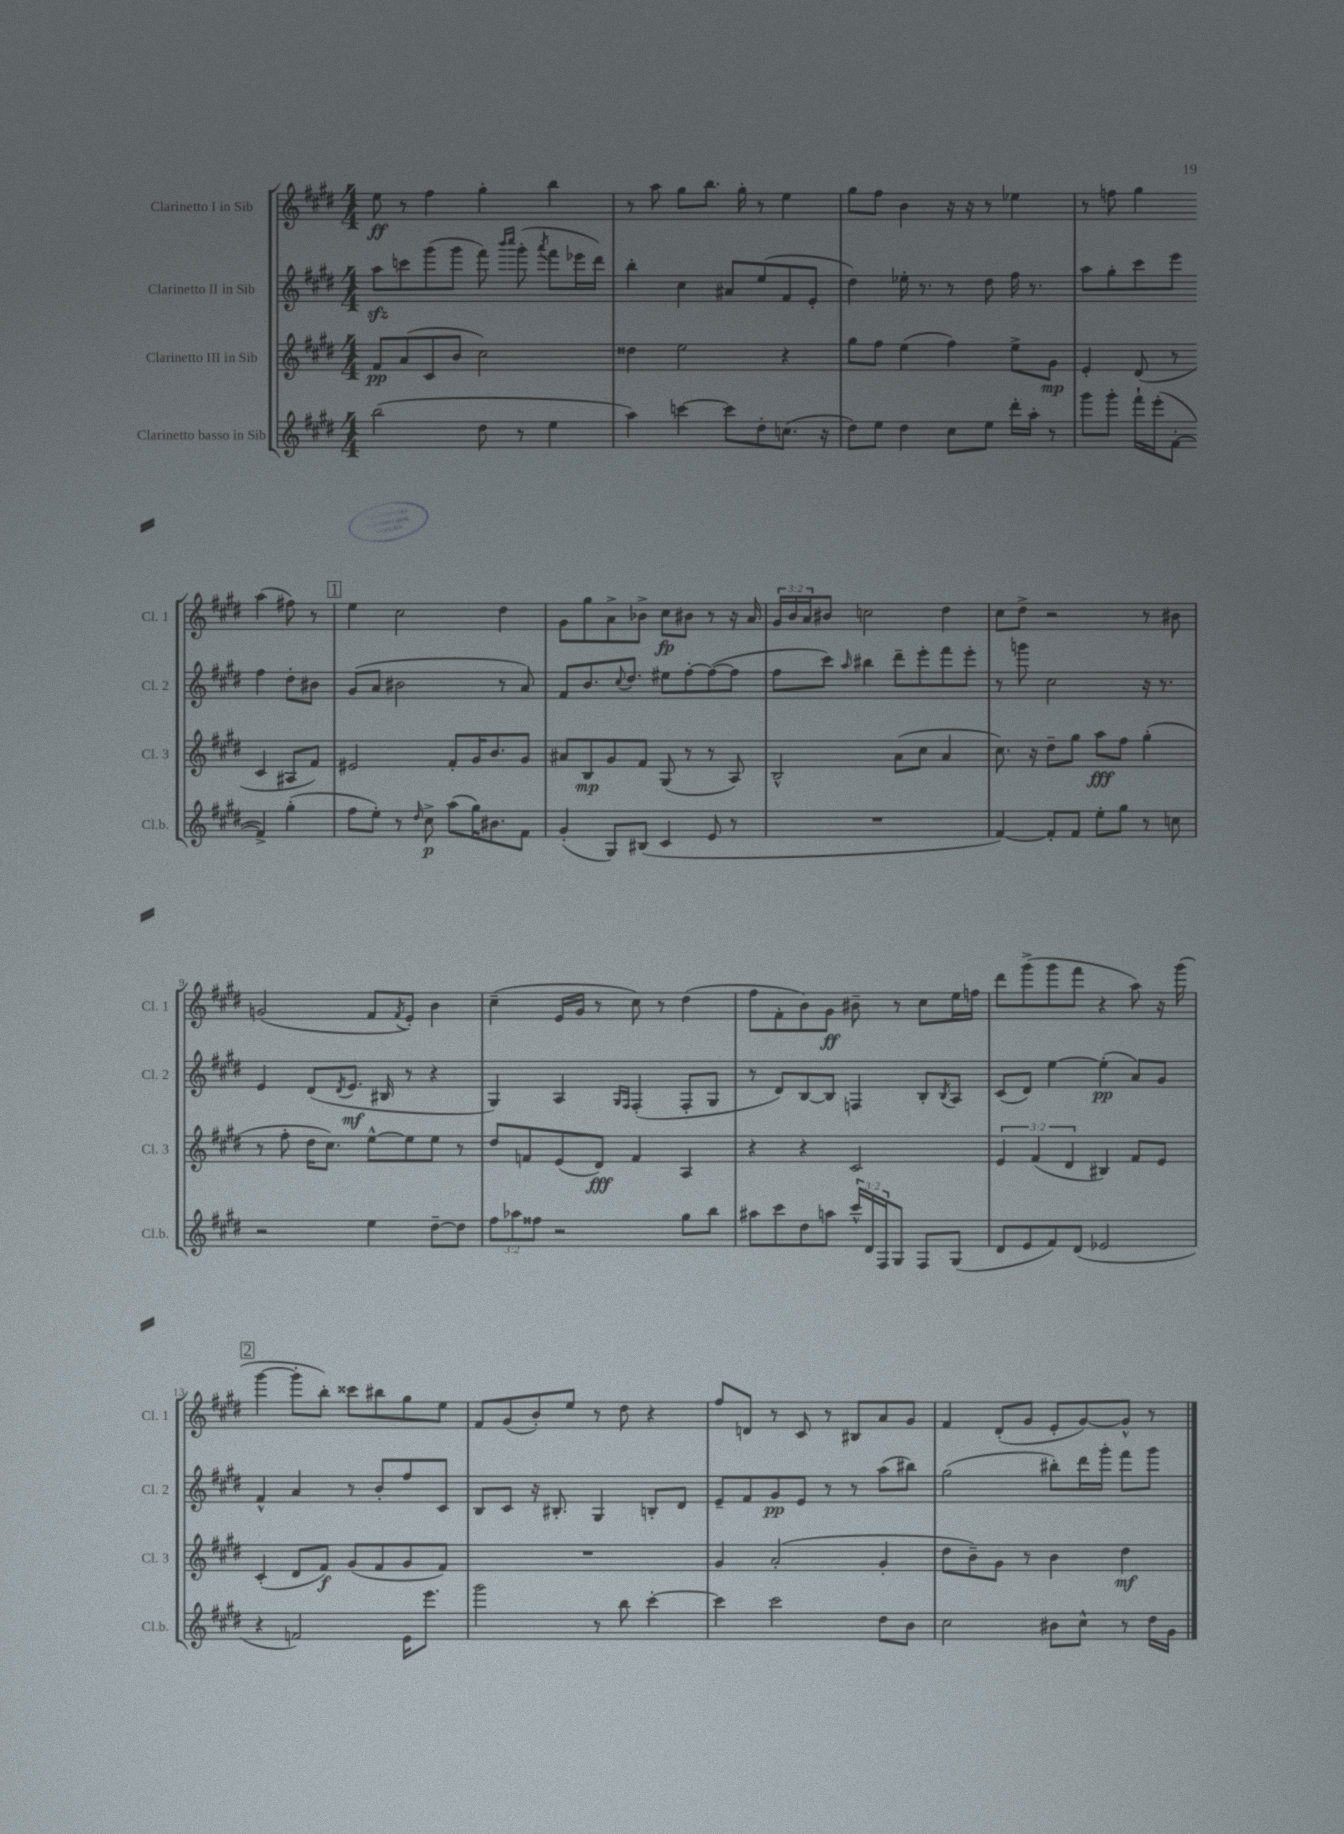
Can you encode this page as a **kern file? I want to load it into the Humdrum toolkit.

**kern	**kern	**kern	**kern
*staff4	*staff3	*staff2	*staff1
*clefG2	*clefG2	*clefG2	*clefG2
*k[f#c#g#d#]	*k[f#c#g#d#]	*k[f#c#g#d#]	*k[f#c#g#d#]
*M4/4	*M4/4	*M4/4	*M4/4
(2bb\	8f#/L	8aa\L	8ee\
.	(8a/	8ccc\	8r
.	8c#/	(8ggg#\	4ff#\
.	8b/J	8ggg#\J	.
8dd#\	2cc#\)	8fff#\)	4gg#'\
.	.	16qqbbb/LL	.
.	.	16qqcccc#/JJ	.
8r	.	(8ggg#'\	.
.	.	8qaaa/	.
4ee\	.	8fff#\L	4bb\
.	.	16eee-\L	.
.	.	16ddd#\JJ)	.
=	=	=	=
4aa\)	4dd##\	4bb'\	8r
.	.	.	8aa\
[4ccc\	2ee\	4cc#\	8gg#\L
.	.	.	8.bb\J
8ccc\]L	.	8a#/L	.
.	.	.	16gg#'\
8dd#'\	.	(8ee/	8r
(8.cc\J	4r	8f#/	4ee\
.	.	8e'/J	.
16r	.	.	.
=	=	=	=
8dd#\L)	8gg#\L	4dd#\)	8gg#\L
8ee\J	8ff#\J	.	8ff#\J
4dd#\	(4ee\	16ee-'\	4b\
.	.	8.r	.
8cc#\L	4ff#\)	8r	16r
.	.	.	16r
8ee\J	.	8dd#\	8r
16ddd#'\LL	8ee^\L	16ff#\	4ee-\
16aa'\JJ	.	8.r	.
8r	8g#\J	.	.
=	=	=	=
8ggg#\L	4e'/	8aa\L	8r
8ggg#'\J	.	8gg#'\	8ff\
16fff#`\LL	(8d#/	8ccc#\	4gg#\
(16eee'\J	.	.	.
[8f#'\J	8r	8eee\J	.
4f#^/])	4c#/	4ff#\	(4aa\
(4gg#'\	8A#/L	8dd#'\L	8ff#\)
.	8f#/J)	8b#\J	8r
=	=	=	=
8ff#\L	2e#/	(8g#/L	4ee\
8ee'\J)	.	8a/J	.
8r	.	2b#\	2cc#\
16qqdd#/	.	.	.
8cc#^\	.	.	.
(8aa\L	8f#'/L	.	.
16gg#\K)	16g#/K	.	.
8.b#\	8.b/	.	.
.	.	8r	4dd#\
8f#\J	8g#/J	8a/)	.
=	=	=	=
(4g#'/	8a#/L	8f#/L	8g#\L
.	8B/	8.b/	8gg#\
8G#/L)	8g#/	.	8a^\
.	.	8qqcc#/	.
.	.	8.dd#/J	.
(8B#/J	8f#/J	.	8b-^\J
4c#/	(8G#/	8ee#\L	8cc#\L
.	8r	[8ff#'\	8b#\J
8e/	8r	(8ff#\_	8r
8r	8A/)	8ff#\]J	16r
.	.	.	16a/
=	=	=	=
1r	2B^^/	8ff#\L	24g#/LL
.	.	.	24b/
.	.	.	24a/J
.	.	8ccc#\J)	8b#/J
.	.	16qqaa/	.
.	.	4bb#\	2cc\
.	(8a\L	8ddd#~\L	.
.	8cc#\J	8eee'\	.
.	4a/	8fff#\	4dd#\
.	.	8eee'\J	.
=	=	=	=
[4f#/)	8.cc#\)	8r	8cc#\L
.	.	8ggg\	8dd#^\J
.	16r	.	.
8f#'/]L	8dd#~\L	2cc#\	2r
8f#/J	8gg#\J	.	.
8ee'\L	8aa\L	.	.
8gg#\J	8ff#\J	.	.
8r	(4gg#'\	16r	8r
.	.	8.r	.
8cc\	.	.	8b#\
=	=	=	=
2r	8r	4e/	(2g/
.	8ff#'\	.	.
.	16dd#\LK	(8d#/L	.
.	8.cc#\J)	.	.
.	.	8qd#/	.
.	.	8.e/J	.
4ee\	[8ee^^\L	.	8f#/L
.	.	16B#/	.
.	.	.	8qf#/
.	8ee\]	8r	8e'/J)
[8dd#~\L	8ee\J	4r	4b\
8dd#\]J	8r	.	.
=	=	=	=
12ff#\L	8dd#/L	4G#/)	(4cc#~\
12aa-\	.	.	.
.	8f/	.	.
12ff##\J	.	.	.
2r	(8e/	4A/	16e/LL
.	.	.	16g#/JJ
.	8d#/J)	.	8r
.	.	16qqG#/LL	.
.	.	16qqF#/JJ	.
.	4f/	(4F#'/	8cc#\)
.	.	.	8r
8gg#\L	4A/	8F#'/L	(4dd#\
8bb\J	.	8G#/J	.
=	=	=	=
8aa#\L	4r	8r	8ff#\L
8ccc#\	.	8d#/L)	8f#'\
8dd#\	4r	[8B/	8b\)
8aa\J	.	8B/]J	8g#\J
24ccc#^^/LL	2c#/	4F/	8b#~\
24d#/	.	.	.
24F#/J	.	.	.
8G#/J	.	.	8r
8F#/L	.	8B'/L	8cc#\L
.	.	8qB/	.
(8G#/J	.	8A/J	16ee\L
.	.	.	16ff\JJ
=	=	=	=
8d#/L	6e/	(8c#/L	8ddd#\L
8e/	.	8d#/J)	(8ggg#^\
.	(6f#/	.	.
8f#/)	.	[4ee\	8ggg#\
.	6d#/	.	.
(8d#/J	.	.	8fff#\J
2e-/	4B#/)	(4ee'\]	4r
.	8f#/L	8a/L)	8aa\)
.	8e/J	8g#/J	16r
.	.	.	(16ggg#\
=	=	=	=
4r	(4c#'/	4f#^^/	[4ggg#\
2f/)	8d#/L	4a/	8ggg#'\]L
.	8f#/J)	.	8bb'\J)
.	(8g#/L	8r	8ccc##\L
.	8f#/	8b'/L	8bb#\
16e\LK	8g#/	8ff#/	8gg#\
8.eee\J	.	.	.
.	8f#/J)	8c#/J	8ee\J
=	=	=	=
2ggg#\	1r	8B/L	8f#/L
.	.	8c#/J	(8g#/
.	.	16r	8b'/)
.	.	8.B#'/	.
.	.	.	8ee/J
8r	.	4G#/	8r
8bb\	.	.	8dd#\
[4ccc#'\	.	8B'/L	4r
.	.	8d#/J	.
=	=	=	=
4ccc#\]	4g#/	8e~/L	8ff#/L
.	.	8f#/	8d/J
2ccc#\	(2a'/	8g#/	8r
.	.	8e/J	8c#/
.	.	8r	8r
.	.	8r	8B#/L
8dd#\L	4g#'/	(8aa\L	8a/
8b\J	.	8bb#\J)	8g#/J
=	=	=	=
2cc#\	8dd#\L	(2gg#\	4f#/
.	8b~\)	.	.
.	8g#\J	.	(8d#'/L
.	8r	.	8g#/J
8b#\L	4b\	8bb#'\L)	8e'/L
8cc#^^\J	.	16ddd#\L	[8g#/)
.	.	16ggg#'\JJ	.
8r	4dd#\	8fff#\L	8g#^^/]J
16dd#\LL	.	8ggg#\J	8r
16g#\JJ	.	.	.
==	==	==	==
*-	*-	*-	*-
